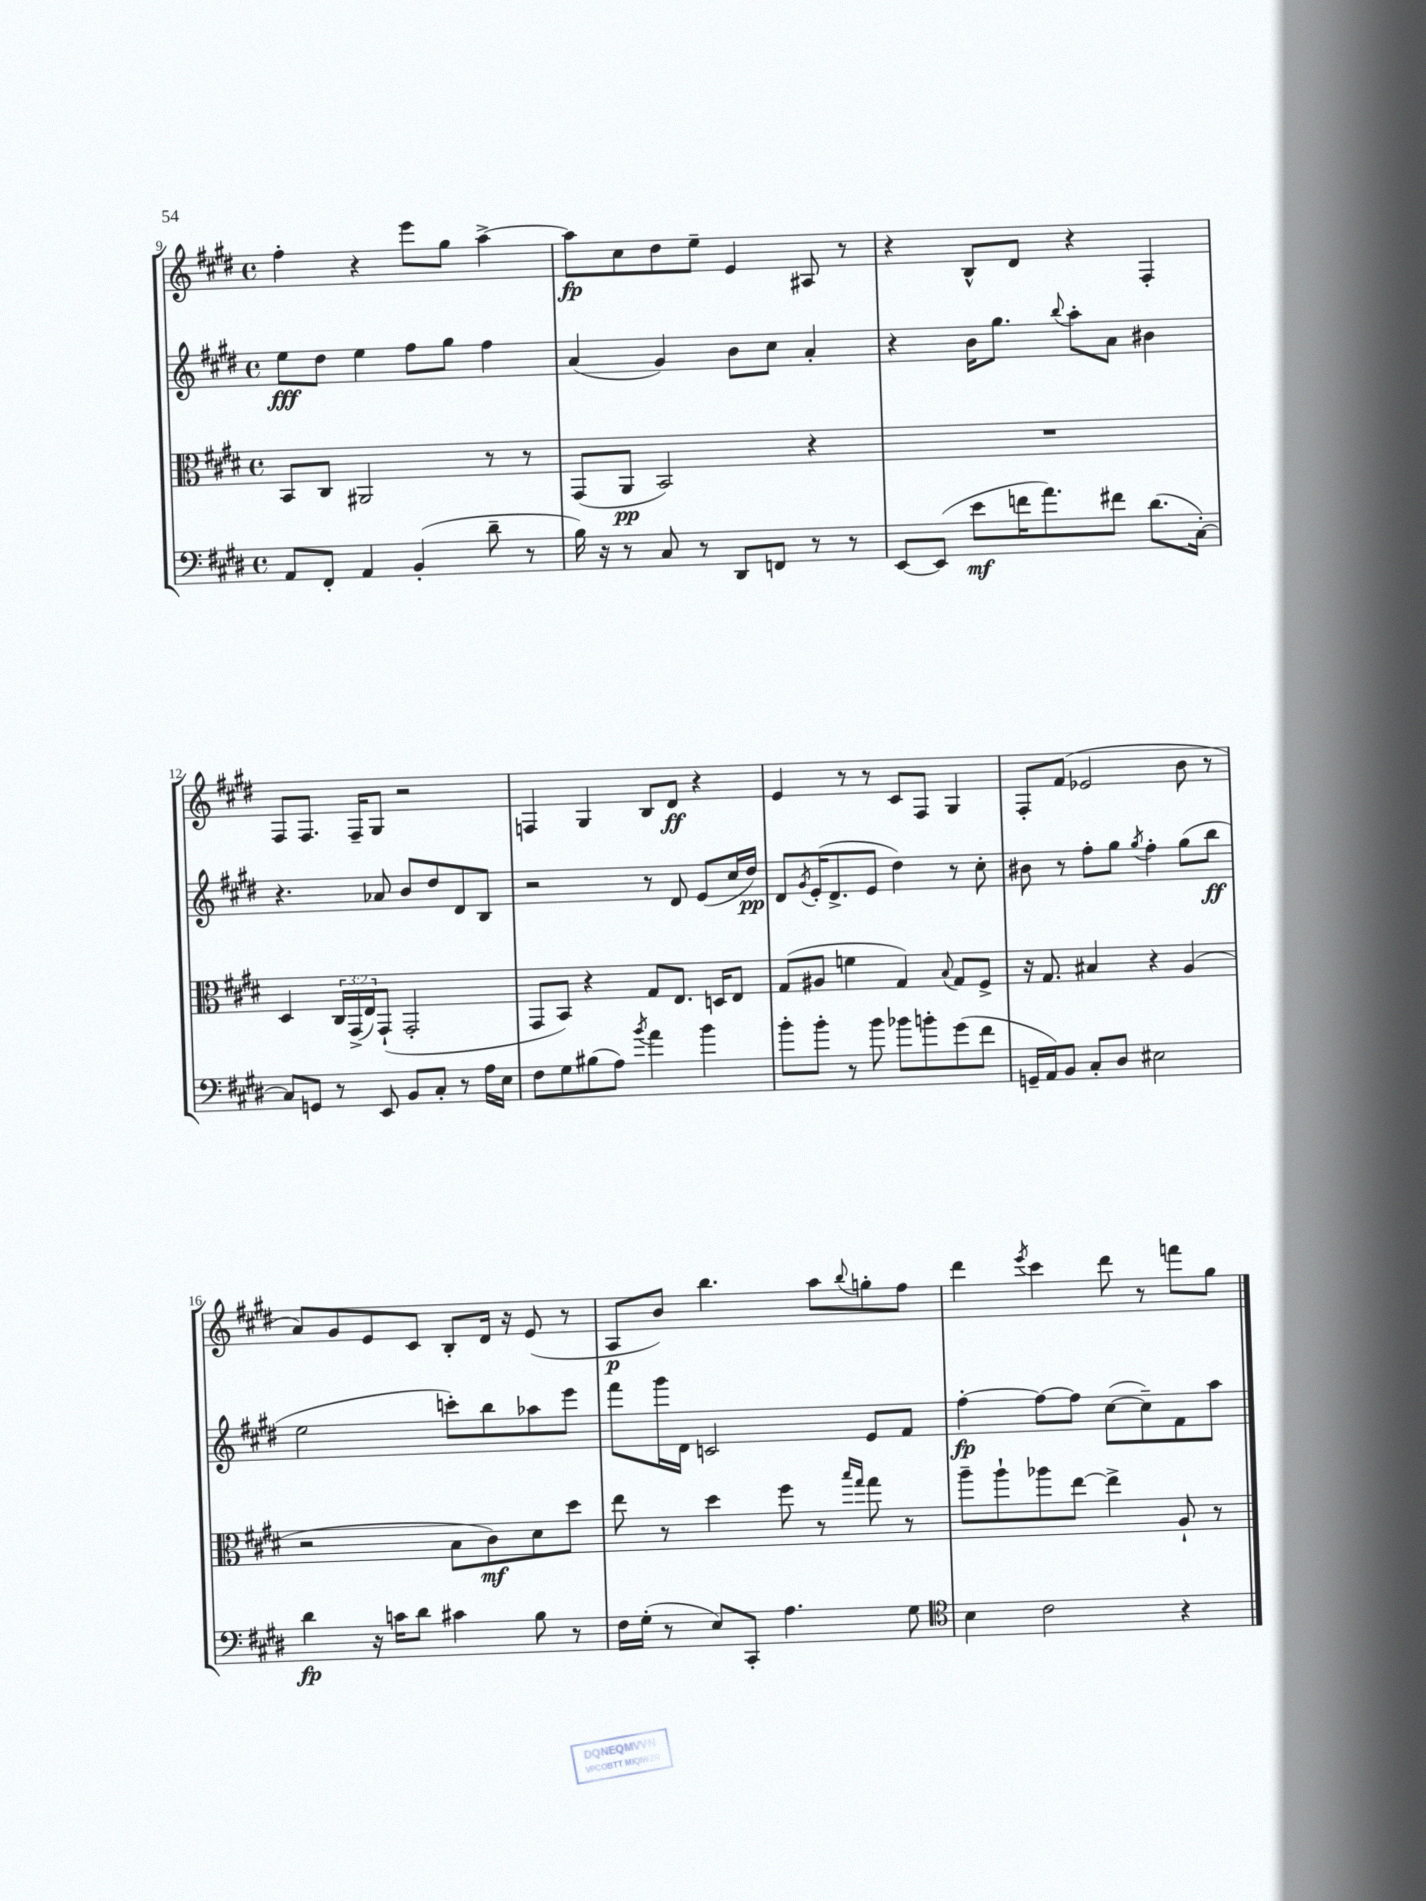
<<
\new StaffGroup <<
\new Staff = "s0" {
    \clef treble \key e \major \defaultTimeSignature \time 4/4
    fis''4-. r4 e'''8 gis''8 a''4~-> |
    a''8\fp cis''8 dis''8 e''8-- e'4 ais8 r8 |
    r4 b8-^ dis'8 r4 fis4-. |
    fis8 fis8. fis16-- gis8 r2 |
    f4 gis4 b8 dis'8\ff r4 |
    e'4 r8 r8 cis'8 fis8 gis4 |
    fis8-. fis'8( ees'2 b'8 r8 |
    a'8) gis'8 e'8 cis'8 b8-. dis'16 r16 e'8( r8 |
    a8\p b'8) b''4. a''8 \appoggiatura { b''8 } g''8-. fis''8 |
    dis'''4 \acciaccatura { e'''8 } cis'''4 dis'''8 r8 f'''8 gis''8 \bar "|." |
}
\new Staff = "s1" {
    \clef treble \key e \major \defaultTimeSignature \time 4/4
    e''8\fff dis''8 e''4 fis''8 gis''8 fis''4 |
    a'4( gis'4) b'8 cis''8 a'4-. |
    r4 b'16 gis''8. \appoggiatura { b''8 } a''8-. a'8 bis'4 |
    r4. aes'8 b'8 dis''8 dis'8 b8 |
    r2 r8 dis'8 e'8( cis''16 dis''16\pp) |
    dis'8 \acciaccatura { gis'8 } e'16-.( dis'8.-> e'8 dis''4) r8 cis''8-. |
    bis'8 r8 fis''8-. gis''8 \acciaccatura { gis''8 } fis''4-. gis''8( b''8\ff |
    e''2 c'''8-.) b''8 aes''8 e'''8 |
    fis'''8 gis'''16 dis'16 c'2 e'8 fis'8 |
    fis''4~-.\fp fis''8~ fis''8 cis''8~( cis''8--) fis'8 a''8 \bar "|." |
}
\new Staff = "s2" {
    \clef alto \key e \major \defaultTimeSignature \time 4/4 \override Staff.TupletNumber.text = #tuplet-number::calc-fraction-text
    b,8 cis8 ais,2 r8 r8 |
    gis,8( a,8\pp b,2) r4 |
    R1 |
    dis4 \tuplet 3/2 { cis16 gis,16->( e16) } gis,8-!( gis,2-. |
    gis,8 b,8) r4 gis8 e8. d16 e8 |
    gis8( ais8 f'4 gis4) \appoggiatura { b8 } gis8 fis8-> |
    r16 gis8. bis4 r4 a4( |
    r2 b8 cis'8\mf) dis'8 dis''8 |
    e''8 r8 dis''4 fis''8 r8 \grace { b''16 gis''16 } gis''8 r8 |
    a''8-- a''8-! aes''8 e''8~ e''4-> a8-! r8 \bar "|." |
}
\new Staff = "s3" {
    \clef bass \key e \major \defaultTimeSignature \time 4/4
    a,8 fis,8-. a,4 b,4-.( dis'8-- r8 |
    b16) r16 r8 cis8 r8 dis,8 f,8 r8 r8 |
    e,8~ e,8( e'8\mf f'16 a'8.) fis'8 dis'8.( cis16~-.) |
    cis8 g,8 r8 e,8 b,8 cis8-. r8 a16 e16 |
    fis8 gis8 bis8( a8) \acciaccatura { b'8 } a'4 b'4 |
    b'8-. b'8-. r8 b'8 bes'8 b'8-. gis'8( fis'8 |
    g,16-- a,16) b,8 cis8-. dis8 eis2 |
    dis'4\fp r16 c'16 dis'8 cis'4 b8 r8 |
    fis16 gis16-.( r8 e8) cis,8-. a4. gis8 |
    \clef tenor b4 cis'2 r4 \bar "|." |
}
>>
>>
\layout { \context { \Score currentBarNumber = #9 } }
